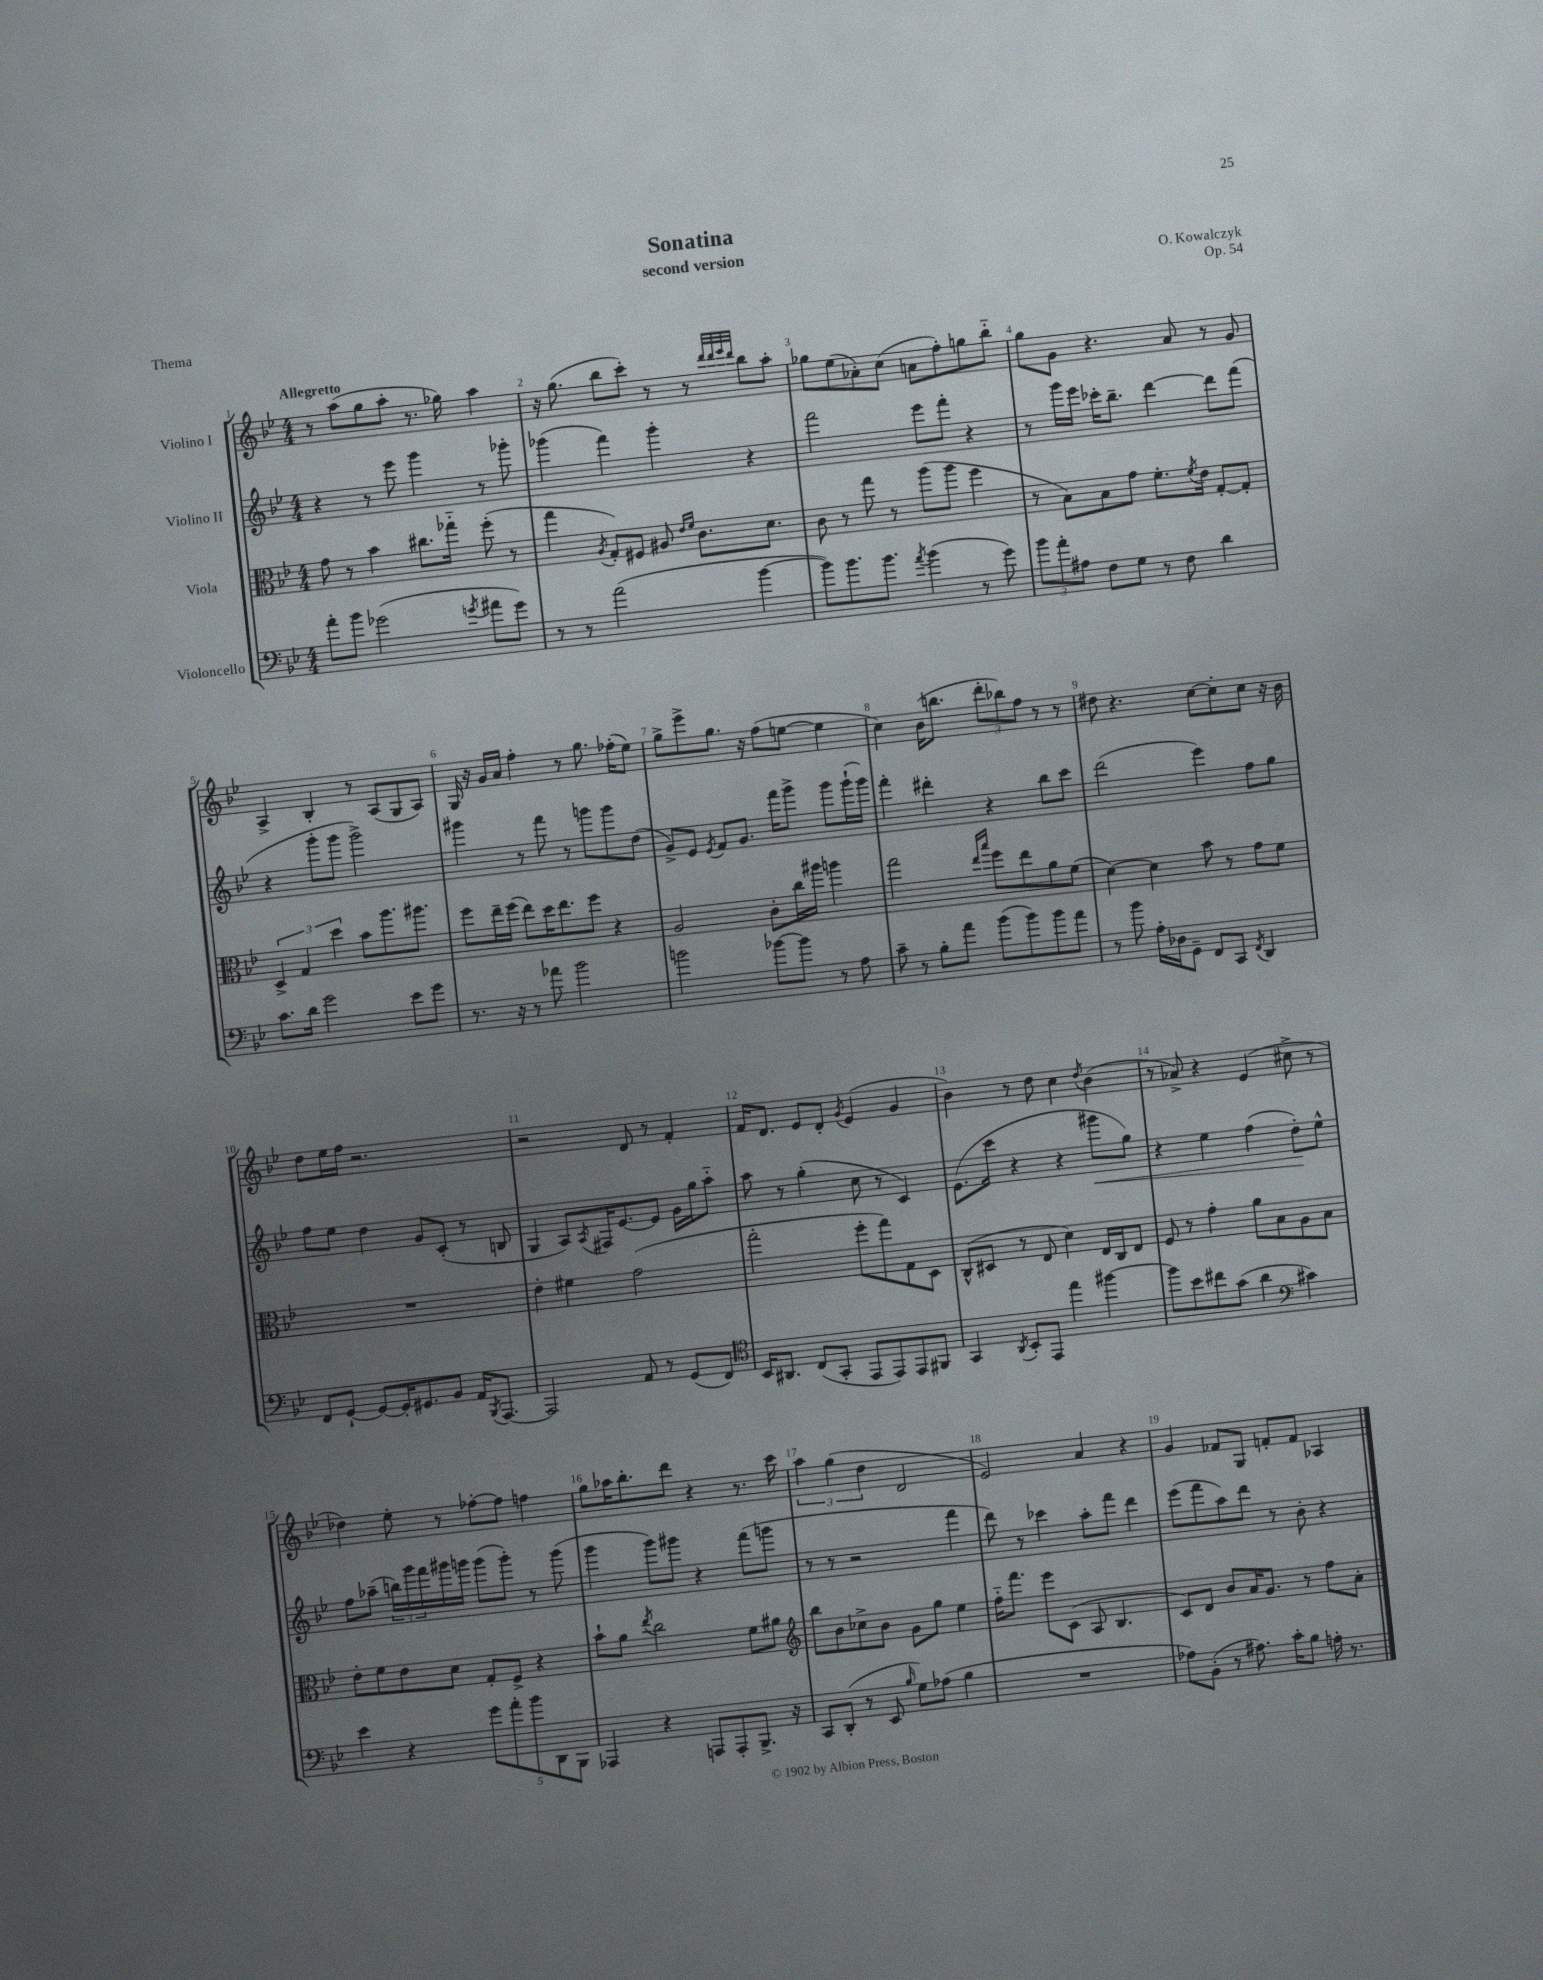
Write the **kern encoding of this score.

**kern	**kern	**kern	**dynam	**kern
*part4	*part3	*part2	*part2	*part1
*staff4	*staff3	*staff2	*staff2	*staff1
*I"Violoncello	*I"Viola	*I"Violino II	*	*I"Violino I
*clefF4	*clefC3	*clefG2	*	*clefG2
*k[b-e-]	*k[b-e-]	*k[b-e-]	*	*k[b-e-]
*M4/4	*M4/4	*M4/4	*	*M4/4
=1	=1	=1	=1	=1
!	!	!	!	!LO:TX:a:B:t=Allegretto
8a'\L	8g\	4r	.	8r
8b-\J	8r	.	.	(8aa\L
(2g-X\	4b-\	8r	.	8gg\
.	.	8eee-\	.	8aa'\J
.	8.cc#X\L	4ggg\	.	8.r
.	16gg-X\Jk	.	.	16gg-X\)
8qgn/	.	.	.	.
8a#X\L	(8ff'\	8r	.	4aa\
8g\J)	8r	8ggg-X'\	.	.
=2	=2	=2	=2	=2
8r	4gg\	(4ggg-X\	.	16r
.	.	.	.	(8.gg\
8r	.	.	.	.
.	8qA/	.	.	.
(2a\	8G'/L)	4fff\)	.	8bb-\L
.	8F#X/J	.	.	8ccc'\J)
.	8A#X/	4ggg-'\	.	8r
.	16qqe-/LL	.	.	.
.	16qqf/JJ	.	.	.
.	8.c\L	.	.	8r
.	.	.	.	32qqddd/LLL
.	.	.	.	32qqddd/
.	.	.	.	32qqeee-/
.	.	.	.	32qqddd/JJJ
[4b-\	.	4r	.	8bb-\L
.	8.d\J	.	.	.
.	.	.	.	8aa'\J
=3	=3	=3	=3	=3
8b-\L])	8c\	2fff\	.	8gg-X\L
8.b-\	8r	.	.	(8ee-\
.	8gg\	.	.	8a-X'\)
8.b-\J	.	.	.	.
.	8r	.	.	(8cc\J
8qa/	.	.	.	.
(4b-\	(8aa\L	8eee-\L	.	8an\L
.	8aa\J	8fff'\J	.	8ff'\)
8r	4ff\	4r	.	8ggn\
8g\)	.	.	.	8bb-\J
=4	=4	=4	=4	=4
12b-\L	8r	8r	.	8gg\L
12a'\	.	.	.	.
.	8B-\L)	16ggg\LL	.	8g\J
12A#X\J	.	.	.	.
.	.	16eee-\JJ	.	.
8F\L	8B-\	16ccc-X'\KL	.	4.r
.	.	8.bb-~\J	.	.
8G\J	8g\J	.	.	.
8r	8.f'\L	[4ddd\	.	.
8F\	.	.	.	8a/
.	8qf/	.	.	.
.	16e-\Jk	.	.	.
4d\	[8G'/L	8ddd\L]	.	8r
.	8G'/J]	(8fff\J	.	8g/
!!LO:LB:g=z
=5	=5	=5	=5	=5
8.c\L	6D^/	4r	.	4A^/
.	6G/	.	.	.
16d\Jk	.	.	.	.
2g\	.	8ggg'\L	.	4B-'/
.	6dd\	.	.	.
.	.	8ggg\J	.	.
.	8b-\L	2ggg^\)	.	8r
.	8.aa\	.	.	(8A/L
8e-\L	.	.	.	8G/
.	8.aa#X\J	.	.	.
8g\J	.	.	.	8A/J)
=6	=6	=6	=6	=6
8.r	8ff\L	4ggg#X\	.	16G/
.	.	.	.	16r
.	16ee-~\L	.	.	16g/LL
16r	(16ff\JJ	.	.	16a/JJ
8r	8ee-\L)	8r	.	4ff'\
8a-X\	16dd\K	8fff\	.	.
.	8.ee-\	.	.	.
2b-\	.	8r	.	8r
.	8ff\J	8gggn\L	.	8.gg\
.	4r	8ggg\	.	.
.	.	.	.	(16ff-X'\KL
.	.	(8dd\J	.	8ee-\J)
=7	=7	=7	=7	=7
2bn\	2A/	8g^/L)	.	8gg^\L
.	.	8e-/J	.	8eee-^\
.	.	8qe-/	.	.
.	.	8f/L	.	8.gg\J
.	.	8.g/J	.	.
.	.	.	.	16r
[8b-X\L	8c'\L	.	.	(8ff\L
.	.	16fff\KL	.	.
8b-\J]	16cc\L	8ggg^\J	.	[8een\J
.	16aa#X\JJ	.	.	.
8r	4aan\	8ggg\L	.	4ee\]
8A\	.	(16ggg`\L	.	.
.	.	16ggg\JJ)	.	.
=8	=8	=8	=8	=8
8c~\	2gg\	4fff'\	.	4cc\)
8r	.	.	.	.
8B-'\L	.	4ddd#X'\	.	(16b-\KL
.	.	.	.	8.bbn\J
8a\J	.	.	.	.
.	16qqee-/LL	.	.	.
.	16qqbb-/JJ	.	.	.
(8b-\L	8ff\L	4r	.	12ddd'\L
.	.	.	.	12bb-X\)
8b-\)	8ee-\	.	.	.
.	.	.	.	12ff\J
8b-\	8a\	8bb-\L	.	8r
8a\J	(8f\J	8ccc\J	.	8r
=9	=9	=9	=9	=9
8r	[4d\)	(2ddd\	.	8dd#X\
8b-\	.	.	.	4.r
16A'\LL	4d\]	.	.	.
16D-X\J	.	.	.	.
8GG~\J	.	.	.	.
8FF/L	8b-\	4eee-\)	.	[8cc\L
8CC/J	8r	.	.	8cc'\]
8qFF/	.	.	.	.
4DD/	8g\L	8ff\L	.	8cc\J
.	8f\J	8gg\J	.	16r
.	.	.	.	16b-\
!!LO:LB:g=z
=10	=10	=10	=10	=10
8FF/L	1r	8ff\L	.	8dd\L
[8GG`/J	.	8ee-\J	.	16ee-\L
.	.	.	.	16ff\JJ
8GG/L_	.	4dd\	.	2.r
16GG'/K]	.	.	.	.
8.GG#X/	.	.	.	.
.	.	8g/L	.	.
8BB-/J	.	(8c'/J	.	.
16AA/KL	.	8r	.	.
8qBBB-/	.	.	.	.
[8.AAA/J	.	.	.	.
.	.	8Bn/	.	.
=11	=11	=11	=11	=11
2AAA/]	4e-'\	4G/	.	2r
.	4f#X\	8A/L)	.	.
.	.	8qA/	.	.
.	.	16F#X/K	.	.
.	.	[8.e-/	.	.
8AA/	(2g\	.	.	8d/
8r	.	8e-/J]	.	8r
(8GG/L	.	16g\LL	.	4f'/
.	.	16gg\J	.	.
8FF/J)	.	8aa\J	.	.
=12	=12	=12	=12	=12
*clefC4	*	*	*	*
16BB-/KL	2gg'\	8aa\	.	16f/KL
8.AA#X/J	.	.	.	8.d/J
.	.	8r	.	.
(8C/L	.	(4gg'\	.	8e-/L
8GG'/J	.	.	.	8d'/J
.	.	.	.	8qg/
8EE-/L	8ff'\L	8cc\	.	(4e-/
8EE-/)	8gg\)	8r	.	.
8EE-/	8G\	4c/)	.	4g/
8FF#X/J	8D\J	.	.	.
=13	=13	=13	=13	=13
4GG/	(8C^^/L	(8.e-\L	.	4b-\)
.	8D#X/J	.	.	.
.	.	16ccc\Jk	.	.
8qAA/	.	.	.	.
8BB-'/L	8r	4r	.	8r
8EE-/J	8E-/	.	.	8dd\
4ee-\	4d\)	4r	.	4cc\
.	.	.	.	8qdd/
!	!	!	!LO:HP:b	!
[4ff#X\	16E-/LL	8ggg#X\L	<	(4b-\
.	16C/J	.	.	.
.	8E-/J	8gg\J)	.	.
=14	=14	=14	=14	=14
8ff#\L]	8F/	4r	.	8r
8b-\	8r	.	.	8a-X^/)
8cc#X\	4g'\	4ee-\	.	4r
(8g\J	.	.	.	.
4a\	8a\L	(4ff\	.	(4e-/
.	8B-\	.	.	.
*clefF4	*	*	*	*
4c#X\)	8A\	8dd'\L)	.	8cc#X^\
.	8B-\J	8ee-^^\J	[	8r
!!LO:LB:g=z
=15	=15	=15	=15	=15
4e-\	8e-'\L	8ff\L	.	4dd-X\)
.	8f\	(8aa-X~\J	.	.
4r	8e-\	24bbn\LL)	.	8ee-'\
.	.	24ggg\	.	.
.	.	24fff\	.	.
.	8d\J	16ggg#X\	.	8r
.	.	16gggn\JJ	.	.
10g\L	8G'/L	(8ggg\L	.	[8ff-X'\L
10a'\	.	.	.	.
.	8F^/J	8ggg'\J)	.	8ff-\J]
10b-\	.	.	.	.
.	4r	8r	.	4ffn\
10DD\	.	.	.	.
.	.	(8ggg\	.	.
10BBB-\J	.	.	.	.
=16	=16	=16	=16	=16
4AAA-X/	8b-`\L	4ggg\	.	8gg\L
.	8a\J	.	.	16aa-X\K
.	.	.	.	8.bb-'\
.	8qee-/	.	.	.
4r	2cc\	8ggg\L)	.	.
.	.	8ggg#X\J	.	8ddd\J
8AAAn/L	.	4r	.	4r
8AAA'/	.	.	.	.
8.BBB-^/J	8f\L	(8fff\L	.	8.r
.	8a#X\J	8gggn\J	.	.
16r	.	.	.	16ccc\
=17	=17	=17	=17	=17
*	*clefG2	*	*	*
8CC/L	8bb-\L	8r	.	6aa\
(8DD'/J	8b-\	8r	.	.
.	.	.	.	(6gg\
8r	8cc-X^\	2r	.	.
.	.	.	.	6dd\
8EE-/	8b-\J	.	.	.
16qqB-/	.	.	.	.
8G\L)	8g\L	.	.	2d/
(8A-X\J	8gg\J	.	.	.
4B-\	4ee-\	4fff\	.	.
=18	=18	=18	=18	=18
1r	16ff\KL	8ddd\)	.	2e-/)
.	8.fff\J	.	.	.
.	.	8r	.	.
.	8eee-\L	4ccc-X\	.	.
.	(8c\J	.	.	.
.	8A/	8aa'\L	.	4a/
.	4.B-/	8fff\J	.	.
.	.	4ddd\	.	4r
=19	=19	=19	=19	=19
8A-X\L)	8c/L)	(8eee-\L	.	4g/
(8BB-'\J	8d/J	8fff\	.	.
8r	8b-/L	8aa\)	.	8f-X/L
8.A#X\)	16a/K	8ddd\J	.	8G/J
.	8.g/J	.	.	.
.	.	8r	.	8fn'/L
16c'\KL	.	.	.	.
8B-\J	8r	8b-'\	.	8f/J
16An'\	8ff\L	4r	.	4A-X/
8.r	.	.	.	.
.	8a'\J	.	.	.
==	==	==	==	==
*-	*-	*-	*-	*-
